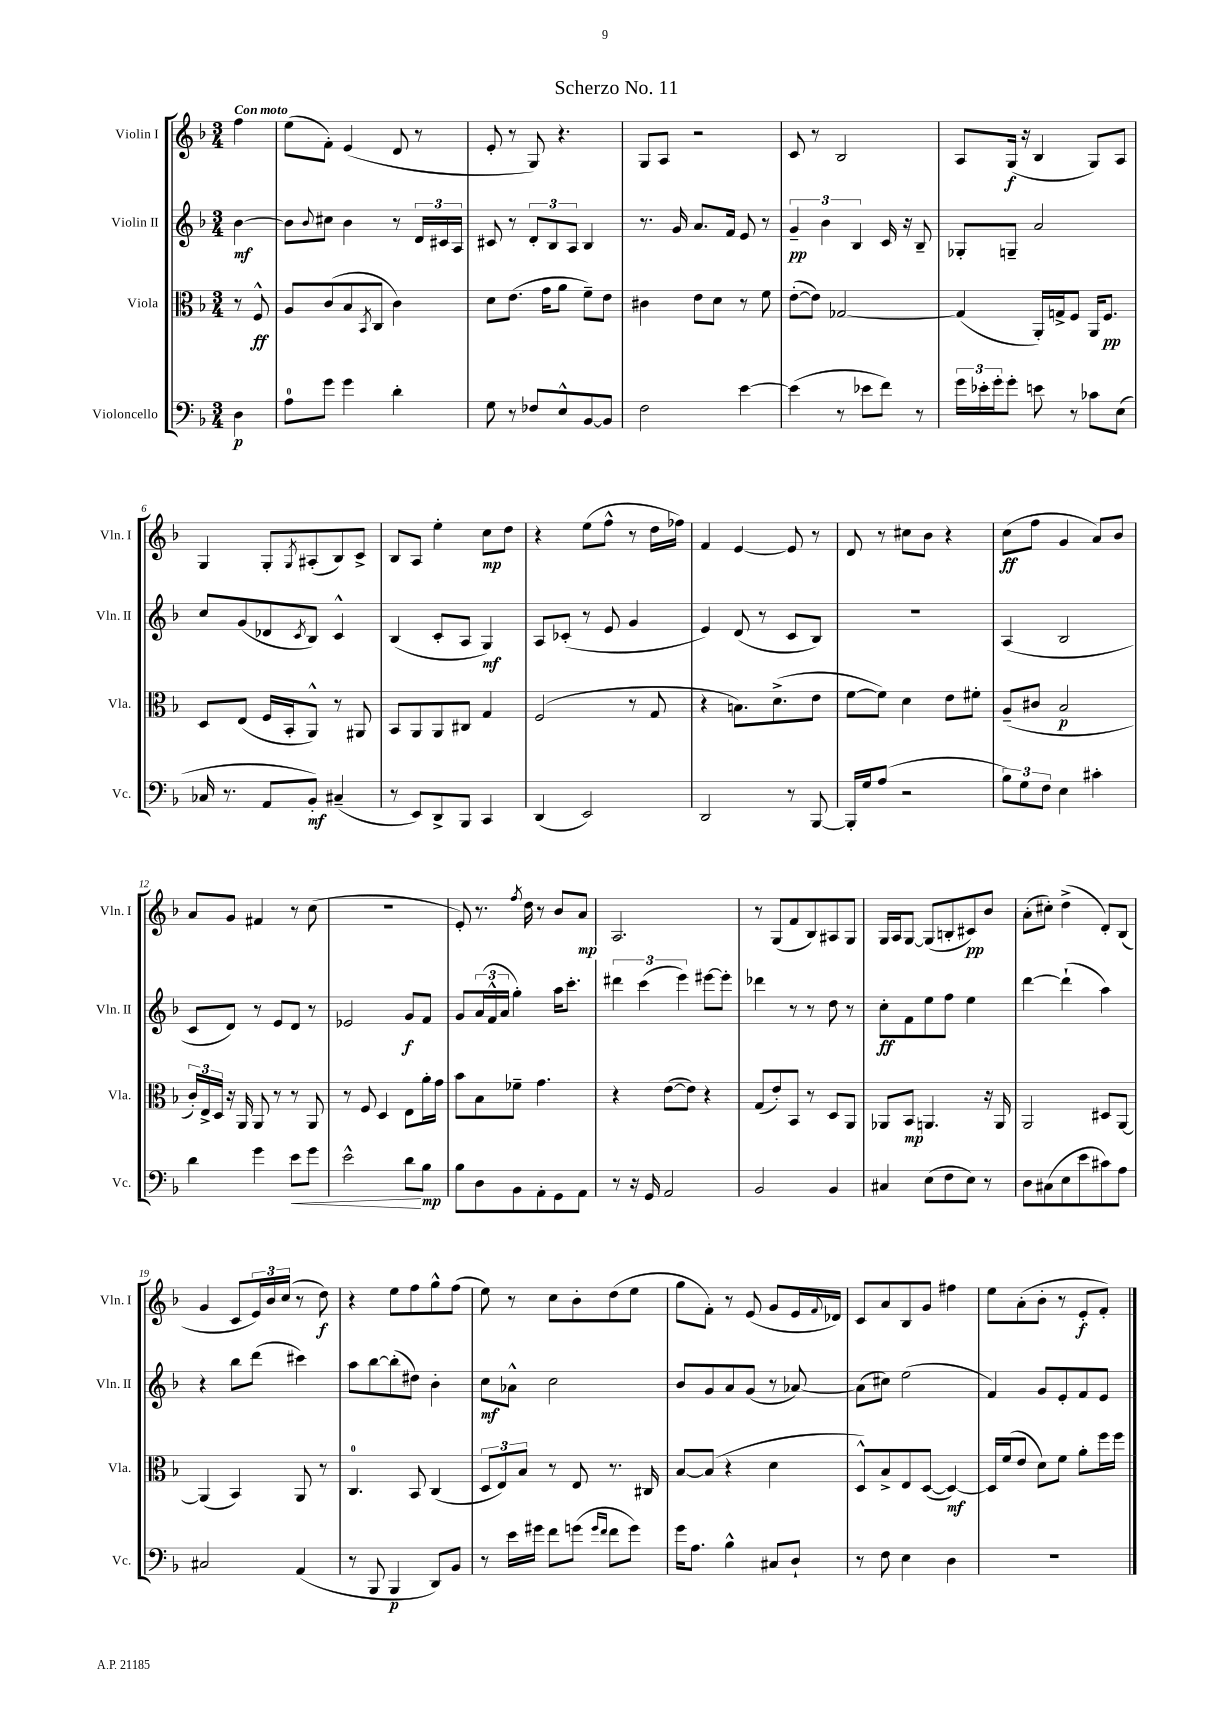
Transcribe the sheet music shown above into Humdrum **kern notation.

**kern	**kern	**kern	**kern
*staff4	*staff3	*staff2	*staff1
*clefF4	*clefC3	*clefG2	*clefG2
*k[b-]	*k[b-]	*k[b-]	*k[b-]
*M3/4	*M3/4	*M3/4	*M3/4
4D	8r	[4b-	4ff
.	8F^^	.	.
=	=	=	=
8A	8A	8b-]	(8ee
.	.	8qqb-	.
8g	(8c	8cc#	8f')
4g	8B-	4b-	(4e
.	8qBB-	.	.
.	8C	.	.
4d'	4c)	8r	8d
.	.	24d	8r
.	.	24c#	.
.	.	24A	.
=	=	=	=
8G	8d	8c#	8e'
8r	(8.e	8r	8r
8F-	.	12d'	8G)
.	16g	.	.
.	.	12B-	.
8E^^	8a	.	4.r
.	.	12A	.
[8BB-	8f~)	4B-	.
8BB-]	8e	.	.
=	=	=	=
2F	4c#	8.r	8G
.	.	.	8A
.	.	16g	.
.	8e	8.a	2r
.	8d	.	.
.	.	16f	.
[4e	8r	8e	.
.	8f	8r	.
=	=	=	=
(4e]	([8e'	6g~	8c
.	8e])	.	8r
.	.	6b-	.
8r	[2G-	.	2B-
.	.	6B-	.
8e-	.	.	.
8f)	.	16c	.
.	.	16r	.
8r	.	8B-~	.
=	=	=	=
24g	(4G-]	8G-'	8A
24e-'	.	.	.
24g'	.	.	.
8g'	.	8G~	(16G
.	.	.	16r
8e	16AA')	2a	4B-
.	16G^	.	.
8r	8F	.	.
8c-	16AA	.	8G)
.	8.F	.	.
(8E	.	.	8A
=	=	=	=
16C-	8D	8cc	4G
8.r	.	.	.
.	(8E	(8g	.
8AA	16F	8d-	8G'
.	16BB-'	.	.
.	.	8qc	8qG
8BB-')	8AA^^)	8B-)	(8A#'
(4C#~	8r	4c^^	8B-)
.	8AA#	.	8c^
=	=	=	=
8r	8BB-	(4B-	8B-
8EE)	8AA	.	8A
8DD^	8AA	8c'	4ee'
8BBB-	8C#	8A	.
4CC	4G	4G)	8cc
.	.	.	8dd
=	=	=	=
(4DD	(2F	8A	4r
.	.	(8c-'	.
2EE)	.	8r	(8ee
.	.	8e	8ff^^
.	8r	4g	8r
.	8G	.	16dd
.	.	.	16ff-)
=	=	=	=
2DD	4r	4e)	4f
.	8.B)	(8d	[4e
.	.	8r	.
.	(8.d^	.	.
8r	.	8c	8e]
[8BBB-	8e	8B-)	8r
=	=	=	=
16BBB-']	[8f	2.r	8d
16G	.	.	.
(8A	8f])	.	8r
2r	4d	.	8cc#
.	.	.	8b-
.	8e	.	4r
.	8f#'	.	.
=	=	=	=
12B-)	(8A~	(4A	(8cc
12G	.	.	.
.	8c#	.	8ff
12F	.	.	.
4E	2B-	2B-	4g
4c#'	.	.	8a)
.	.	.	8b-
=	=	=	=
4d	24c')	8c	8a
.	24E^	.	.
.	24D	.	.
.	16r	8d)	8g
.	16AA	.	.
4g	8AA	8r	4f#
.	8r	8e	.
8e	8r	8d	8r
8g	8AA	8r	(8cc
=	=	=	=
2e^^	8r	2e-	2.r
.	8F	.	.
.	4D	.	.
8d	8E	8g	.
8B-	16a'	8f	.
.	16g	.	.
=	=	=	=
8B-	8b-	8g	8e')
8D	8B-	(24a	8.r
.	.	24f^^	.
.	.	24a	.
8BB-	8f-~	4gg')	.
.	.	.	8qff
.	.	.	16dd
8AA'	4.g	.	8r
8GG	.	16aa	8b-
.	.	8.ccc'	.
8AA	.	.	8a
=	=	=	=
8r	4r	6ddd#	2.A
16r	.	.	.
.	.	(6ccc	.
16GG	.	.	.
2AA	([8e	.	.
.	.	6eee)	.
.	8e])	.	.
.	4r	[8eee#	.
.	.	8eee#']	.
=	=	=	=
2BB-	(8G	4ddd-	8r
.	8e')	.	(8G
.	8BB-	8r	8f
.	8r	8r	8B-)
4BB-	8D	8dd	8A#
.	8AA	8r	8G
=	=	=	=
4C#	8AA-	8cc'	16G
.	.	.	16A
.	8BB-	8f	[8G
(8E	4.AA	8ee	(8G]
8F	.	8ff	8B'
8E)	.	4ee	8c#)
8r	16r	.	8b-
.	16AA	.	.
=	=	=	=
8D	2AA	[4ddd	(8a'
(8C#	.	.	8cc#')
8E	.	(4ddd`]	(4dd^
8e	.	.	.
8c#)	8D#	4aa)	8d')
8A	[8AA	.	(8B-
=	=	=	=
2C#	(4AA]	4r	4g
.	4BB-)	8bb-	8c
.	.	(8ddd	24e)
.	.	.	24b-
.	.	.	(24cc
(4AA	8AA	4ccc#)	8r
.	8r	.	8dd)
=	=	=	=
8r	4.C	8aa	4r
8BBB-	.	[8bb-	.
4BBB-	.	(8bb-']	8ee
.	8BB-	8dd#)	8ff
8DD)	(4C	4b-'	8gg^^
8BB-	.	.	(8ff
=	=	=	=
8r	12D	8cc	8ee)
.	12E)	.	.
16e	.	8a-^^	8r
.	12B-	.	.
16g#	.	.	.
8f	8r	2cc	8cc
(8g	8E	.	8b-'
16qqg	.	.	.
16qqf	.	.	.
8f	8.r	.	(8dd
8g)	.	.	8ee
.	16C#	.	.
=	=	=	=
16g	[8B-	8b-	8gg
8.A	.	.	.
.	(8B-]	8g	8f')
4B-^^	4r	8a	8r
.	.	(8g	(8e
8C#	4d	8r	8g
8D`	.	[8a-)	16e
.	.	.	8qqf
.	.	.	16d-)
=	=	=	=
8r	8D^^)	(8a-]	8c
8F	8B-^	8cc#)	8a
4E	8E	(2ee	8B-
.	([8D	.	8g
4D	4D_)	.	4ff#
=	=	=	=
2.r	16D]	4f)	8ee
.	(16f	.	.
.	8e	.	(8a'
.	8d)	8g	8b-'
.	8f	8e'	8r
.	8a'	8f	8e'
.	16ff	8e	8f')
.	16ff	.	.
==	==	==	==
*-	*-	*-	*-
